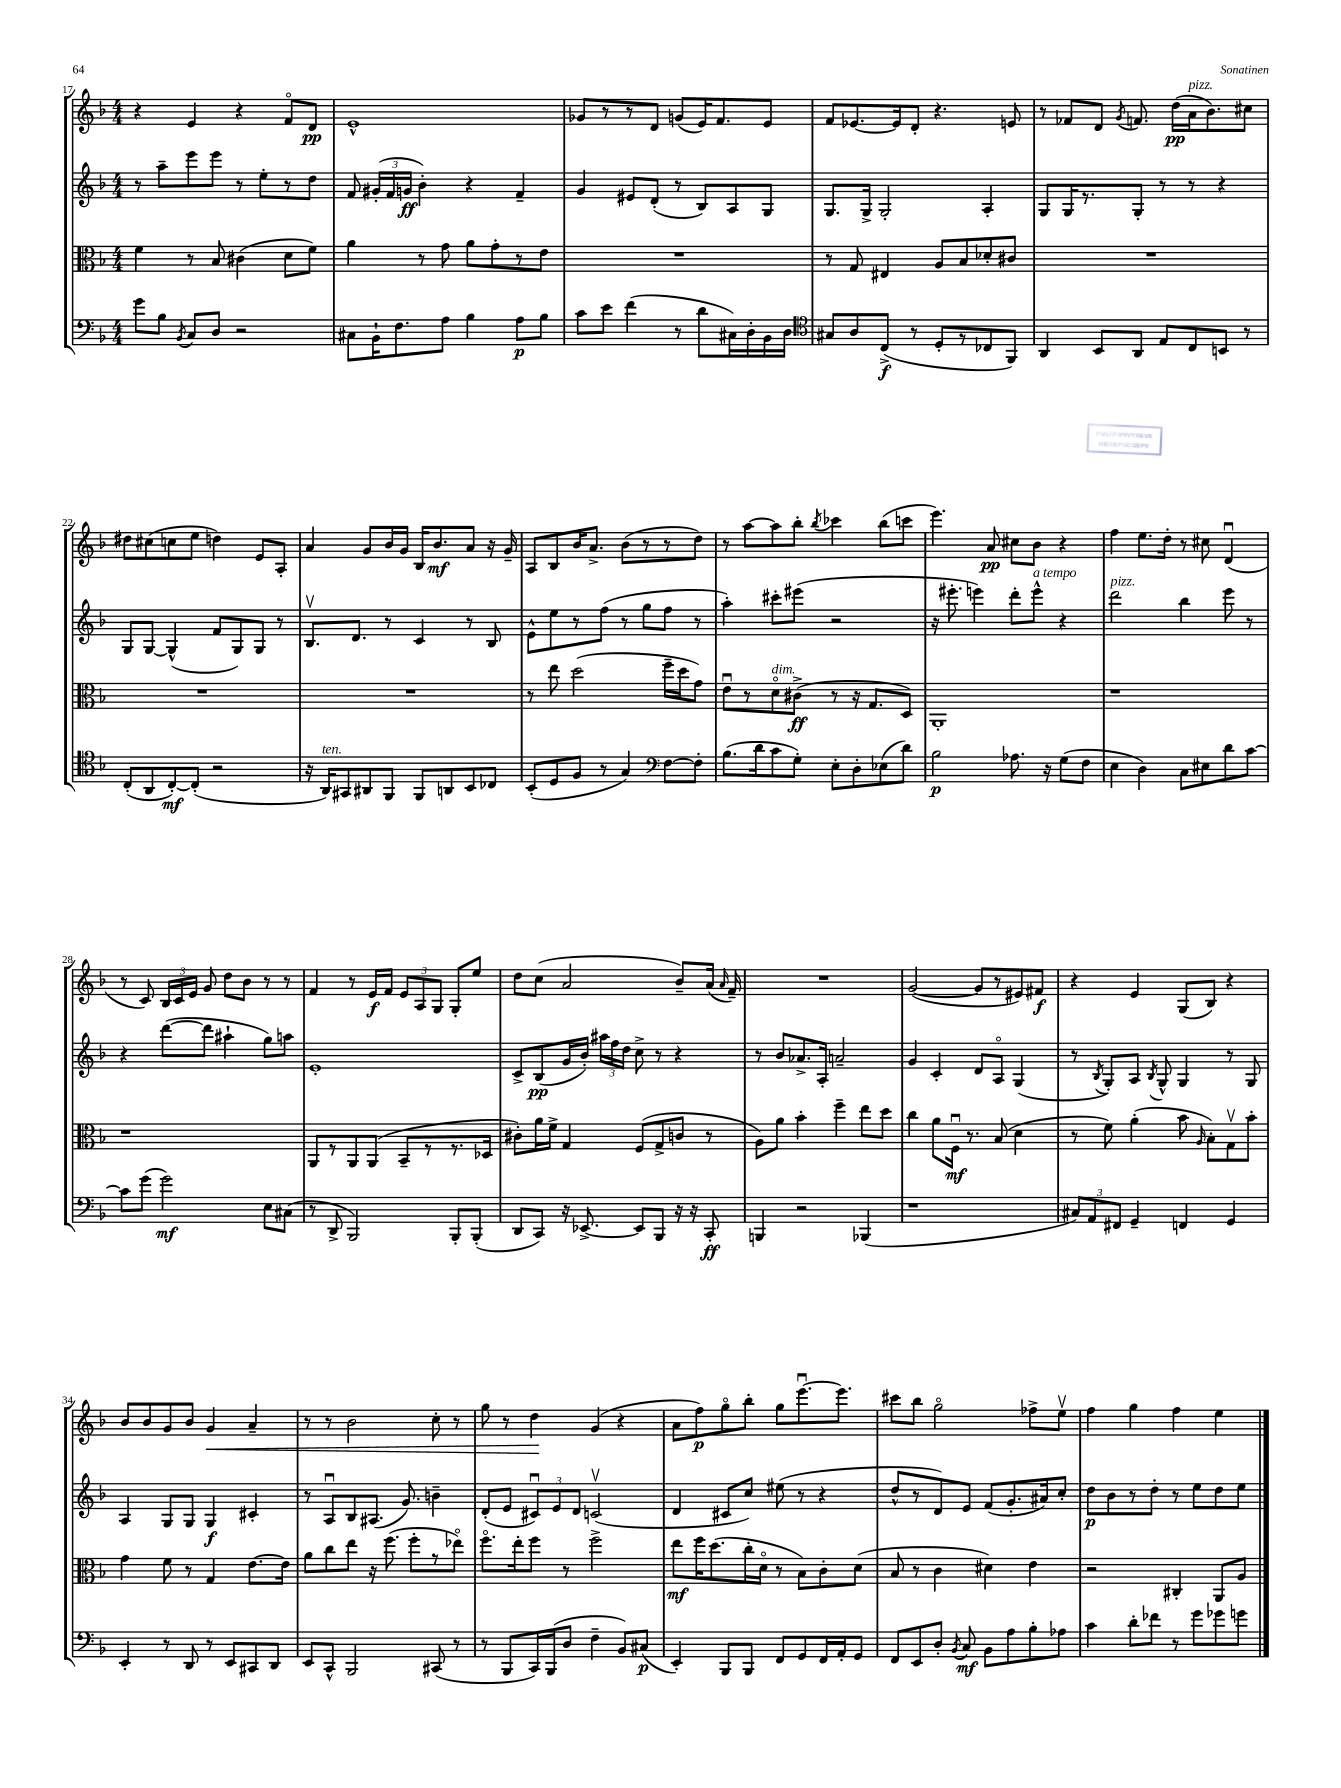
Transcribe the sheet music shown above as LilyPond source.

<<
\new StaffGroup <<
\new Staff = "s0" {
    \clef treble \key f \major \numericTimeSignature \time 4/4
    \autoBeamOff r4 e'4 r4 f'8[\flageolet d'8]\pp |
    e'1-^ |
    ges'8[ r8 r8 d'8] g'8[( e'16) f'8. e'8] |
    f'8[ ees'8.~ ees'16 d'8]-. r4. e'8 |
    r8 fes'8[ d'8] \acciaccatura { g'8 } f'8. d''16[\pp( a'16^\markup { \italic "pizz." } bes'8.) cis''8] |
    dis''8[ cis''8( c''8 e''8] d''4) e'8[ a8]-. |
    a'4 g'8[ bes'16 g'16] bes16[ bes'8.\mf a'8] r16 g'16-- |
    a8[ bes8 bes'16 a'8.]-> bes'8[( r8 r8 d''8]) |
    r8 a''8[~ a''8 bes''8]-. \acciaccatura { bes''8 } ces'''4 bes''8[( c'''8] |
    e'''4.) a'8\pp cis''8[ bes'8] r4 |
    f''4 e''8.[ d''16]-. r8 cis''8 d'4\downbow( |
    r8 c'8) \tuplet 3/2 { bes16[ c'16 e'16] } g'8 d''8[ bes'8] r8 r8 |
    f'4 r8 e'16[\f f'16] \tuplet 3/2 { e'8[ a8 g8] } g8[-. e''8] |
    d''8[ c''8]( a'2 bes'8[--) a'16]( \grace { a'16 } f'16--) |
    R1 |
    g'2~( g'8[ r8 eis'8) fis'8]\f |
    r4 e'4 g8[( bes8]) r4 |
    bes'8[ bes'8 g'8 bes'8] g'4\< a'4-- |
    r8 r8 bes'2 c''8-. r8 |
    g''8 r8 d''4\! g'4( r4 |
    a'8[ f''8\p) g''8\flageolet bes''8]-. g''8[ e'''8.~\downbow e'''8.] |
    cis'''8[ bes''8] g''2\flageolet fes''8[-> e''8]\upbow |
    f''4 g''4 f''4 e''4 \bar "|." |
}
\new Staff = "s1" {
    \clef treble \key f \major \numericTimeSignature \time 4/4
    \autoBeamOff r8 a''8[-- e'''8 e'''8] r8 e''8[-. r8 d''8] |
    f'8 \tuplet 3/2 { gis'16[-.( f'16 g'16]\ff } bes'4-.) r4 f'4-- |
    g'4 eis'8[ d'8]-.( r8 bes8[) a8 g8] |
    g8.[ g16]-> g2-. a4-. |
    g8[ g16 r8. g8]-. r8 r8 r4 |
    g8[ g8]~ g4-^( f'8[ g8) g8] r8 |
    bes8.[\upbow d'8.] r8 c'4 r8 bes8 |
    e'8[-^ e''8 r8 f''8]( r8 g''8[ f''8] r8 |
    a''4-.) cis'''8[-. eis'''8]( r2 |
    r16 eis'''8.-. e'''4) d'''8[-. e'''8]-^^\markup { \italic "a tempo" } r4 |
    d'''2^\markup { \italic "pizz." } bes''4 e'''8 r8 |
    r4 d'''8[~( d'''8] ais''4-! g''8[) a''8] |
    e'1-. |
    c'8[-> bes8\pp( g'16 bes'16]-.) \tuplet 3/2 { ais''16[ f''16 d''16] } c''8-> r8 r4 |
    r8 bes'8[ aes'8.-> a16]-. a'2-- |
    g'4 c'4-. d'8[ a8]\flageolet g4( |
    r8 \acciaccatura { bes8 } g8[-.) a8] \acciaccatura { bes8 } g8-^ g4 r8 g8 |
    a4 g8[ g8] g4\f cis'4-. |
    r8 a8[\downbow bes8 ais8.]( g'8.) b'4-- |
    d'8[-.( e'8] \tuplet 3/2 { cis'8[\downbow) e'8 d'8] } c'2\upbow( |
    d'4 cis'8[ c''8]) eis''8( r8 r4 |
    d''8[-^ r8 d'8) e'8] f'8[( g'8.-. ais'16) c''8]-. |
    d''8[\p bes'8 r8 d''8]-. r8 e''8[ d''8 e''8] \bar "|." |
}
\new Staff = "s2" {
    \clef alto \key f \major \numericTimeSignature \time 4/4
    \autoBeamOff f'4 r8 bes8 cis'4( d'8[ f'8]) |
    a'4 r8 g'8 a'8[ g'8-. r8 e'8] |
    R1 |
    r8 g8 eis4 a8[ bes8 des'8-. cis'8] |
    R1 |
    R1 |
    R1 |
    r8 e''8 d''2( f''16[-- d''16 g'8]) |
    e'8[\downbow r8 d'8\flageolet^\markup { \italic "dim." } cis'8]->\ff( r8 r16 g8.[ d8]) |
    a,1-. |
    r1 |
    r1 |
    a,8[ r8 a,8 a,8]( bes,8[-- r8 r8. des16] |
    cis'8[-.) a'16 f'16]-> g4 f8[( g8-> c'8] r8 |
    a8[) a'8] bes'4-. f''4-- e''8[ d''8] |
    c''4 a'8[ f16]\downbow\mf r8. bes8( d'4 |
    r8 f'8) a'4-.( bes'8 \grace { a16 } bes8[-.) g8\upbow bes'8]-. |
    g'4 f'8 r8 g4 e'8.[~ e'16] |
    a'8[ c''8 e''8] r16 f''8.( f''8[-. r8 ees''8]\flageolet) |
    f''8.[\flageolet e''16-. f''8] r8 f''2-> |
    e''8[\mf f''16 d''8.( c''16-. d'16]\flageolet r8 bes8[) c'8-. d'8]( |
    bes8 r8 c'4 dis'4) e'4 |
    r2 cis4-. a,8[ a8] \bar "|." |
}
\new Staff = "s3" {
    \clef bass \key f \major \numericTimeSignature \time 4/4
    \autoBeamOff g'8[ bes8] \acciaccatura { bes,8 } c8[ d8] r2 |
    cis8[ bes,16-! f8. a8] bes4 a8[\p bes8] |
    c'8[ e'8] f'4( r8 d'8[ cis16) d16-. bes,16 d16] |
    \clef tenor gis8[ a8 c8]->\f( r8 d8[-. r8 ces8 f,8]) |
    a,4 bes,8[ a,8] e8[ c8 b,8] r8 |
    c8[-.( a,8 c8~-.\mf) c8]-.( r2 |
    r16 a,16[^\markup { \italic "ten." }) gis,8 ais,8 f,8] f,8[ a,8 bes,8 ces8] |
    bes,8[-.( d8 f8] r8 g4) \clef bass f8[~ f8]-. |
    bes8.[( d'16 c'8 g8]-.) e8[-. d8-. ees8( d'8]) |
    bes2\p aes8. r16 g8[( f8] |
    e4 d4) c8[ eis8 d'8 c'8]~ |
    c'8[ g'8]( g'2\mf) e8[ cis8]( |
    r8 d,8-> bes,,2) bes,,8[-. bes,,8]-.( |
    d,8[ c,8]) r16 ees,8.~-> ees,8[ bes,,8] r16 r16 c,8-.\ff |
    b,,4 r2 bes,,4( |
    r1 |
    \tuplet 3/2 { cis8[) a,8 fis,8] } g,4-- f,4 g,4 |
    e,4-. r8 d,8 r8 e,8[ cis,8 d,8] |
    e,8[ c,8]-^ bes,,2 cis,8( r8 |
    r8 bes,,8[ c,16) bes,,16( d8] f4-- bes,8[) cis8]\p( |
    e,4-.) bes,,8[ bes,,8] f,8[ g,8 f,16 a,16-. g,8] |
    f,8[ e,8 d8]-. \acciaccatura { bes,8 } c8\mf bes,8[ a8 bes8-. aes8] |
    c'4 d'8[-. fes'8] r8 g'8[ ges'8 g'8] \bar "|." |
}
>>
>>
\layout { \context { \Score currentBarNumber = #17 } }
